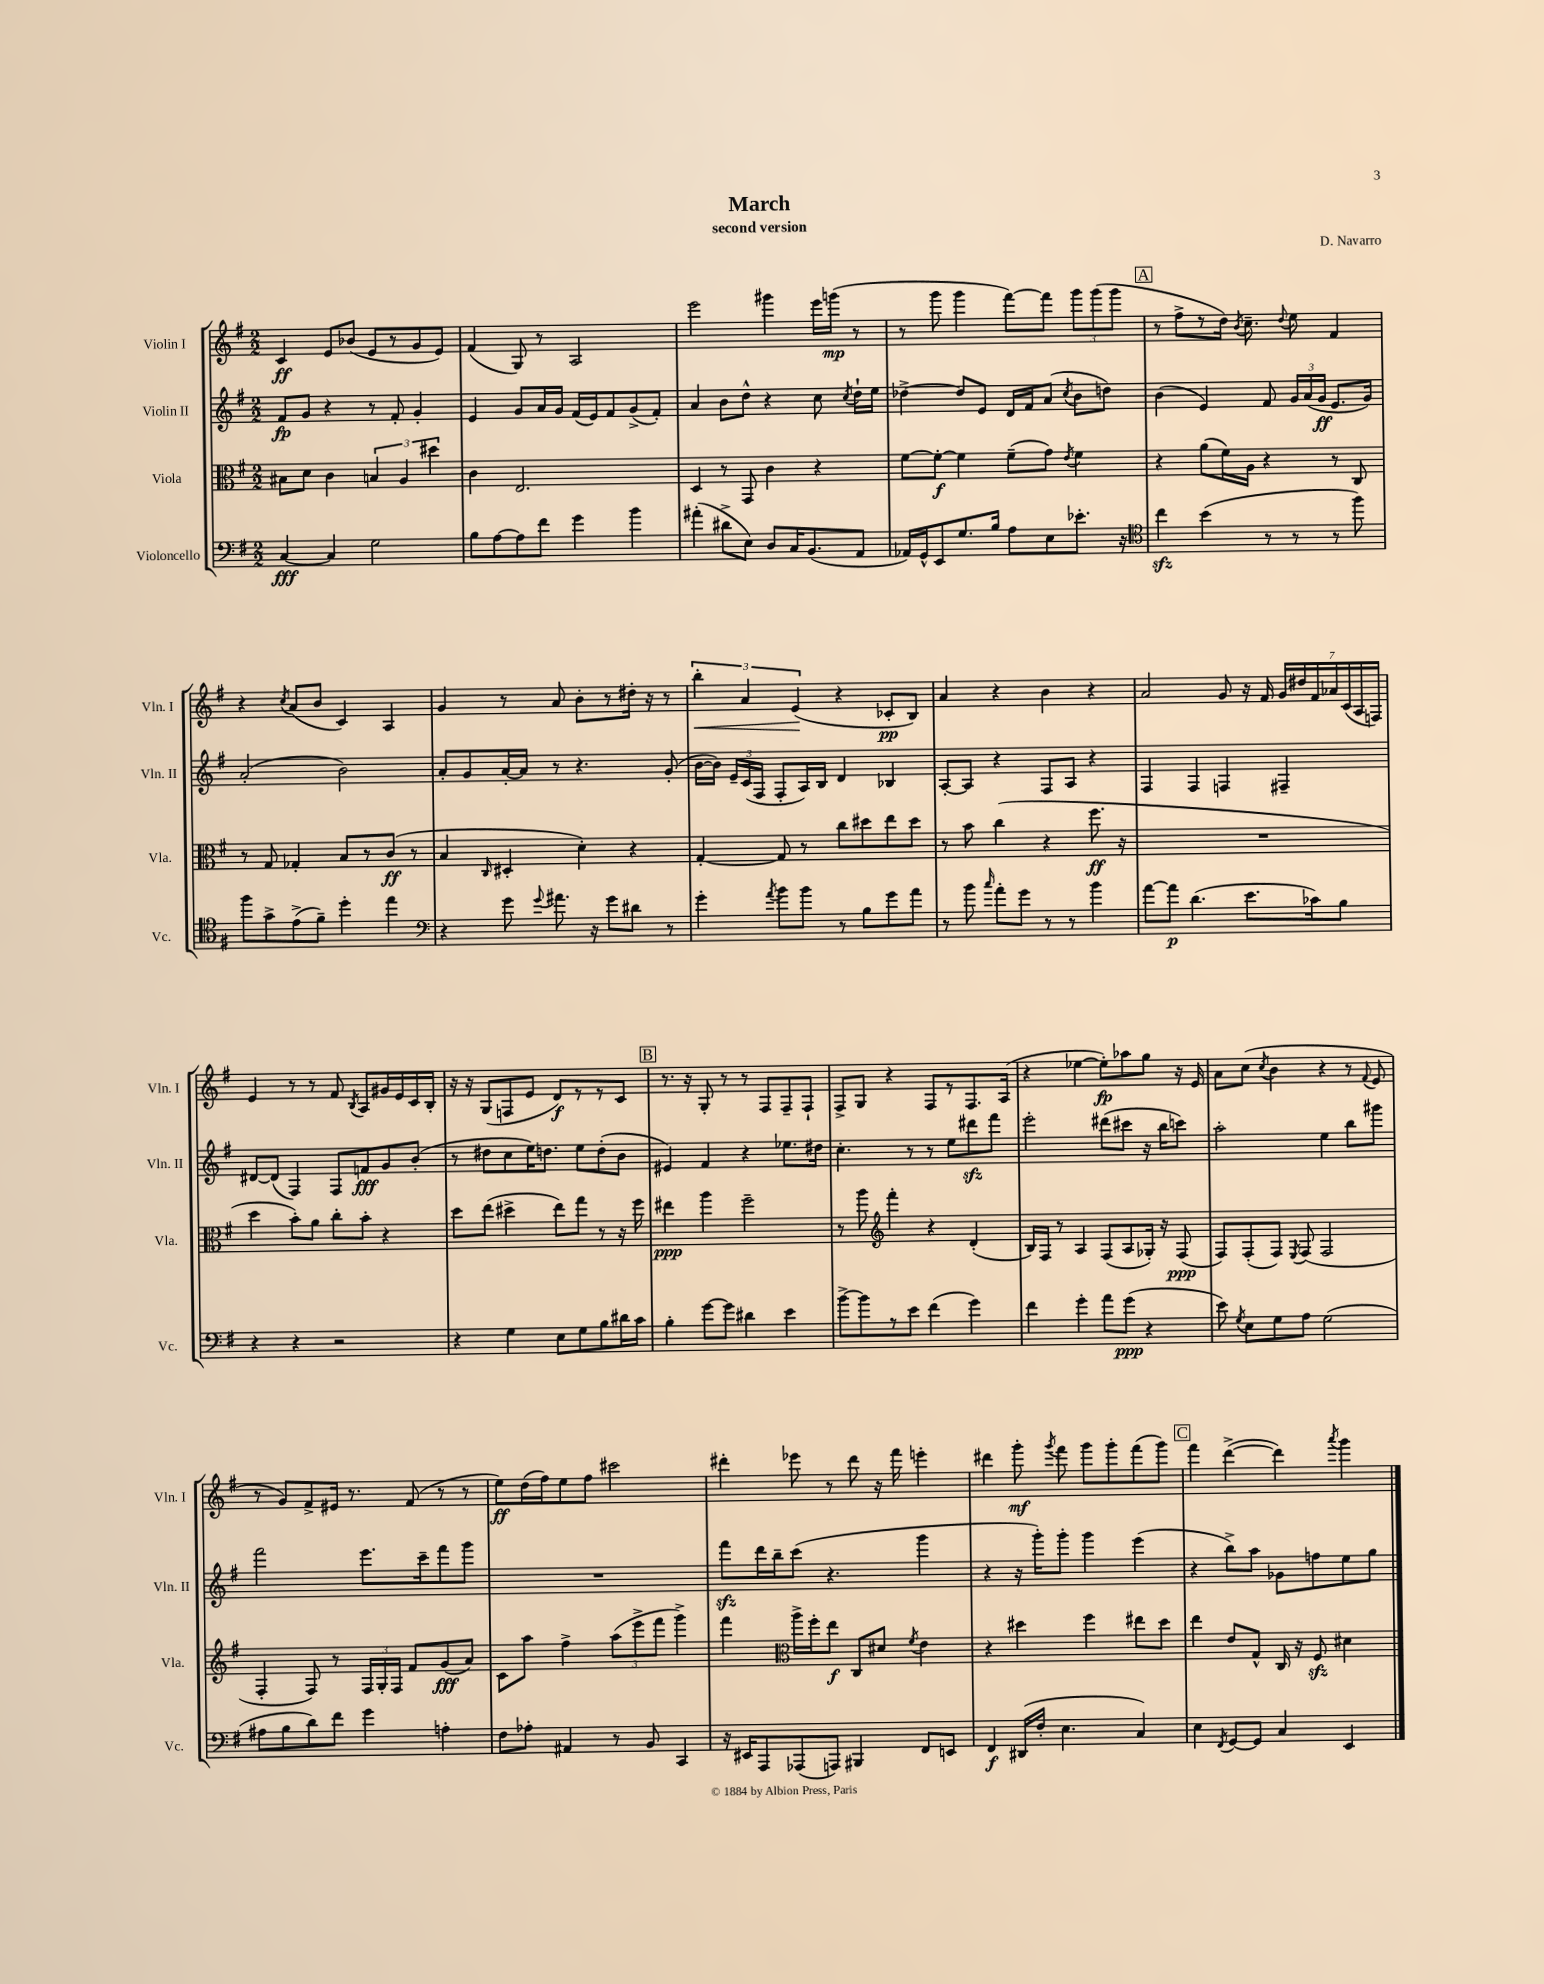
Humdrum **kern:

**kern	**kern	**kern	**kern
*staff4	*staff3	*staff2	*staff1
*clefF4	*clefC3	*clefG2	*clefG2
*k[f#]	*k[f#]	*k[f#]	*k[f#]
*M2/2	*M2/2	*M2/2	*M2/2
[4C/	8B#\L	8f#/L	4c/
.	8d\J	8g/J	.
4C/]	4c\	4r	8e/L
.	.	.	(8b-/J
2G\	6B/	8r	8e/L
.	.	8f#'/	8r
.	6A/	.	.
.	.	4g'/	8g/
.	6dd#\	.	.
.	.	.	8e/J)
=	=	=	=
8B\L	4c\	4e/	(4f#/
[8A\	.	.	.
8A\]	2.E/	8g/L	8G/)
8f#\J	.	16a/L	8r
.	.	16g/JJ	.
4g\	.	(16f#/LL	2A/
.	.	16e/J)	.
.	.	8f#/	.
4b\	.	(8g^/	.
.	.	8f#'/J)	.
=	=	=	=
(4a#'\	4D/	4a/	2eee\
8d#^\L	8r	8b\L	.
8E\J)	8GG/	8dd^^\J	.
8D/L	4c\	4r	4ggg#\
16C/K	.	.	.
(8.BB/	.	.	.
.	4r	8cc\	16eee\LL
.	.	.	(16ggg\JJ
.	.	8qcc/	.
8AA/J	.	16dd`\LL	8r
.	.	16ee\JJ	.
=	=	=	=
16AA-/LL)	[8f#\L	[4dd-^\	8r
16GG^^/J	.	.	.
8EE/	8f#'\_J	.	8ggg\
8.G/	4f#\]	8dd-/]L	4ggg\
.	.	8e/J	.
16B/Jk	.	.	.
8A\L	(8f#~\L	16d/LL	[8fff#\L)
.	.	16f#/J	.
8E\	8g\J)	(8a/J	8fff#\]J
.	8qe/	8qcc/	.
8.e-'\J	4f#\	8b\L	12ggg\L
.	.	.	(12ggg\
.	.	8dd\J)	.
.	.	.	12ggg\J
16r	.	.	.
=	=	=	=
*clefC4	*	*	*
4cc\	4r	(4b\	8r
.	.	.	8ff#^\L
(4b\	(8a\L	4e/)	8r
.	16f#\L)	.	16dd\Jk)
.	.	.	8qb/
.	16A\JJ	.	8.cc~\
8r	4r	8f#/	.
.	.	.	8qqdd/
8r	.	24g/LL	8ee\
.	.	(24a/	.
.	.	24g/JJ	.
8r	8r	8.e/L	4f#/
8ff#\)	8C/	.	.
.	.	16g/Jk)	.
=	=	=	=
8ff#\L	8r	(2a'/	4r
8g^\	8G/	.	.
.	.	.	8qcc/
(8e^\	4G-'/	.	(8a/L
8f#~\J)	.	.	8b/J
4dd'\	8B/L	2b\)	4c/)
.	8r	.	.
4ee\	(8c/J	.	4A/
.	8r	.	.
=	=	=	=
*clefF4	*	*	*
4r	4B/	8a'/L	4g/
.	.	8g/	.
.	16qqC/	.	.
8g\	4D#'/	[16a'/L	8r
.	.	16a/]JJ	.
8qqg/	.	.	.
8.a#\	.	8r	8a/
.	4d'\)	4.r	8b'\L
16r	.	.	.
8g\L	.	.	8r
8d#\J	4r	.	16dd#'\Jk
.	.	.	16r
8r	.	(8g'/	8r
=	=	=	=
4g'\	[4G'/	[16b\LL	6bb'\
.	.	16b\]JJ)	.
.	.	24e~/LL	.
.	.	(24c/	6a/
.	.	24F#/JJ	.
8qa/	.	.	.
8b\L	8G/]	8F#'/L	.
.	.	.	(6e/
8b\J	8r	16A/L)	.
.	.	16B/JJ	.
8r	8cc\L	4d/	4r
8B\L	8dd#\	.	.
8g\	8ee\	4B-/	8c-'/L
8a\J	8dd#\J	.	8B/J)
=	=	=	=
8r	8r	[8A'/L	4a/
8b\	8b\	8A/]J	.
16qqcc/	.	.	.
8a'\L	(4cc\	4r	4r
8g\J	.	.	.
8r	4r	8F#/L	4b\
8r	.	8A/J	.
4b\	8.ff#\	4r	4r
.	16r	.	.
=	=	=	=
[8a\L	1r	4F#/	2a/
8a\]J	.	.	.
(4.d\	.	4F#/	.
.	.	4F/	8g/
8.e\L	.	.	16r
.	.	.	16f#/
.	.	4F#~/	28g/LL
.	.	.	28dd#/
16c-\k)	.	.	.
.	.	.	28f#/
.	.	.	28a-/
8B\J	.	.	.
.	.	.	(28c/
.	.	.	28A/
.	.	.	28F/JJ)
=	=	=	=
4r	4dd\	[8d#/L	4e/
.	.	(8d#/]J	.
4r	8b'\L)	4F#/)	8r
.	8a\J	.	8r
2r	8cc'\L	8F#/L	8f#/
.	.	.	8qB/
.	8b'\J	8f/	8A/L
.	4r	8g/	16g#/L
.	.	.	16e/
.	.	(8b'/J	16c/
.	.	.	16B'/JJ
=	=	=	=
4r	8dd\L	8r	16r
.	.	.	16r
.	(8ee\J	8dd#\L	(8G/L
4G\	4dd#^\	8cc\	8F/
.	.	16ee\K)	8e/J
.	.	8.dd\J	.
8E\L	8ee\L)	.	8d/L)
8G\	8gg\J	8ee\L	8r
8B\	8r	(8dd'\	8r
16d#\L	16r	8b\J	8c/J
16c\JJ	16ff#\	.	.
=	=	=	=
4B'\	4ee#\	4e#/)	8.r
.	.	.	16r
[8g\L	4aa\	4f#/	8G'/
8g\]J	.	.	8r
4d#\	2ff#~\	4r	8r
.	.	.	8F#/L
4e\	.	8.ee-\L	8F#~/
.	.	.	8F#`/J
.	.	16dd#\Jk	.
=	=	=	=
[8b^\L	8r	4.cc'\	8F#^/L
8b\]	8aa\	.	8G/J
*	*clefG2	*	*
8r	4fff#'\	.	4r
8e\J	.	8r	.
(4f#\	4r	8r	8F#/L
.	.	8ee\L	8r
4g\)	(4d'/	8ddd#\	8.F#/
.	.	8fff#\J	.
.	.	.	(16A/Jk
=	=	=	=
4f#\	16B/LL)	2eee'\	4r
.	16F#/JJ	.	.
.	8r	.	.
4g'\	4A/	.	[4ee-\
8a\L	(8F#/L	(8ddd#\L	8ee-'\]L)
(8g\J	8A/	8ccc#\J	8aa-\
4r	16G-'/Jk)	16r	8gg\J
.	16r	16bb\LK	.
.	(8F#/	8ccc\J)	16r
.	.	.	16e/
=	=	=	=
8e\)	8F#/L)	2aa'\	8a\L
8qG/	.	.	.
8E\L	(8F#'/	.	(8cc\J
.	.	.	8qcc/
8G\	8F#/J)	.	4b\
.	8qE/	.	.
8A\J	(8F#/	.	.
(2G\	2F#/	4ee\	4r
.	.	8bb\L	8r
.	.	.	8qqf#/
.	.	8ggg#\J	8e/
=	=	=	=
8A#\L	4F#'/	2fff#\	8r
8B\	.	.	8g/L)
8d\)	8F#/)	.	8f#^/
8f#\J	8r	.	16e#/Jk
.	.	.	8.r
4g\	24F#/LL	8.eee\L	.
.	24G'/	.	.
.	24F#/JJ	.	.
.	8f#/L	.	(8f#/
.	.	16ccc~\k	.
4A'\	(8g/	8fff#\	8r
.	8a/J)	8ggg\J	8r
=	=	=	=
8F#\L	8c\L	1r	8ee\L)
8A-'\J	8aa\J	.	(16dd\L
.	.	.	16ff#\J)
4AA#/	4ff#^\	.	8ee\
.	.	.	8ff#\J
8r	(12aa\L	.	2ccc#\
.	12eee^\	.	.
8BB/	.	.	.
.	12fff#\J	.	.
4CC/	4ggg^\)	.	.
=	=	=	=
16r	4fff#\	8fff#\L	4ddd#'\
16EE#/LK	.	.	.
8AAA/	.	16ddd\L	.
.	.	16bb~\J	.
*	*clefC3	*	*
(8AAA-/	16aa^\LL	(8ccc\J	8eee-\
.	16ff#'\J	.	.
8AAA/J)	8ee\J	4.r	8r
4BBB#/	8C/L	.	8ddd#\
.	8d#/J	.	16r
.	.	.	16fff#\
.	8qf#/	.	.
8FF#/L	4e\	4ggg\	4eee'\
8EE/J	.	.	.
=	=	=	=
4FF#/	4r	4r	4ddd#\
(16DD#/LL	4dd#\	16r	8ggg'\
16F#'/JJ	.	16ggg'\LK)	.
.	.	.	8qggg/
4.E\	.	8ggg'\J	8fff#\
.	4ff#\	4ggg\	8ggg\L
.	.	.	8ggg'\
4C/)	8ee#\L	(4eee\	(8fff#\
.	8dd#\J	.	8ggg\J)
=	=	=	=
4E\	4ee\	4r	4fff#\
8qFF#/	.	.	.
[8GG/L	8e/L	8bb^\L)	([4ddd^\
8GG/]J	8G^^/J	8aa\J	.
4C/	16C/	8g-\L	4ddd\])
.	16r	.	.
.	8F#/	8ff\	.
.	.	.	8qaaa/
4EE/	4d#\	8ee\	4ggg\
.	.	8gg\J	.
==	==	==	==
*-	*-	*-	*-
